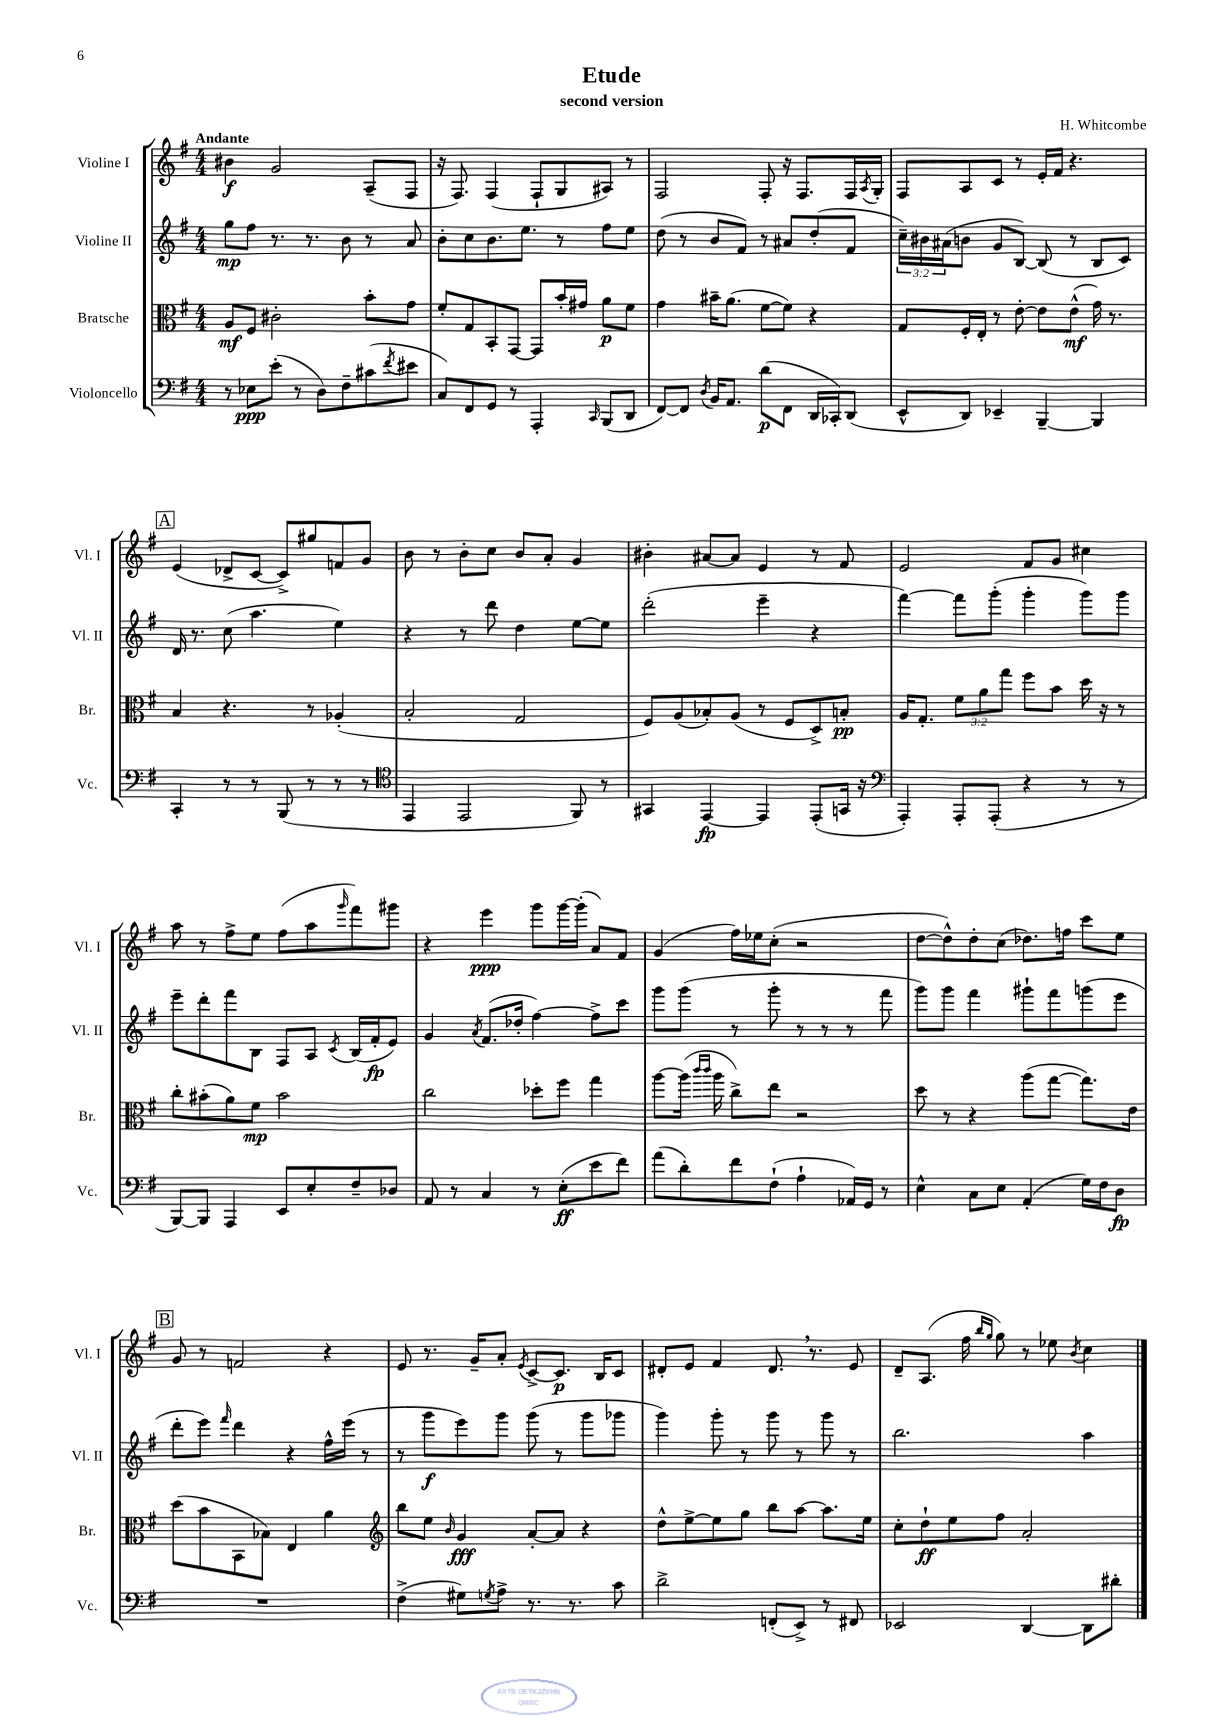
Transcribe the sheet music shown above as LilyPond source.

\header { title = "Etude" composer = "H. Whitcombe" subtitle = "second version" }
<<
\new StaffGroup <<
\new Staff = "s0" \with { instrumentName = "Violine I" shortInstrumentName = "Vl. I" } {
    \clef treble \key g \major \numericTimeSignature \time 4/4 \tempo "Andante"
    bis'4\f g'2 a8--( fis8 |
    r16 fis8.) fis4( fis8-! g8 ais8) r8 |
    fis2 fis8-. r16 fis8. fis16 \acciaccatura { a8 } g16-. |
    fis8 a8 c'8 r8 e'16-. fis'16 r4. |
    \mark \markup { \box "A" } e'4( des'8-> c'8~ c'8->) gis''8 f'8 g'8 |
    b'8 r8 b'8-. c''8 b'8 a'8-. g'4 |
    bis'4-. ais'8~ ais'8 e'4 r8 fis'8 |
    e'2 fis'8 g'8 cis''4 |
    a''8 r8 fis''8-> e''8 fis''8( a''8 \grace { g'''16 } fis'''8) gis'''8 |
    r4 e'''4\ppp g'''8 g'''16~ g'''16-.( a'8) fis'8 |
    g'4( fis''16) ees''16 c''8-.( r2 |
    d''8~ d''8-^) d''8-. c''8( des''8.) f''16 c'''8 e''8 |
    \mark \markup { \box "B" } g'8 r8 f'2 r4 |
    e'8 r8. g'16-- a'8-. \acciaccatura { e'8 } c'8~-> c'8.\p b16 c'8 |
    dis'8-. e'8 fis'4 dis'8. \breathe r8. e'8 |
    d'8-- a8.( fis''16 \grace { b''16 g''16 } g''8) r8 ees''8 \acciaccatura { b'8 } c''4 \bar "|." |
}
\new Staff = "s1" \with { instrumentName = "Violine II" shortInstrumentName = "Vl. II" } {
    \clef treble \key g \major \numericTimeSignature \time 4/4 \override Staff.TupletNumber.text = #tuplet-number::calc-fraction-text
    g''8\mp fis''8 r8. r8. b'8 r8 a'8 |
    b'8-. c''8 b'8. e''8. r8 fis''8 e''8 |
    d''8( r8 b'8 fis'8) r8 ais'8 d''8-.( fis'8 |
    \tuplet 3/2 { c''16--) bis'16 ais'16( } b'8 g'8 b8~) b8( r8 b8 c'8) |
    \mark \markup { \box "A" } d'16 r8. c''8( a''4. e''4) |
    r4 r8 d'''8 d''4 e''8~ e''8 |
    d'''2-.( e'''4-- r4 |
    fis'''4~) fis'''8 g'''8-.( g'''4-. g'''8) g'''8 |
    e'''8-- d'''8-. fis'''8 b8 fis8 a8 \acciaccatura { c'8 } b16( fis'16-.\fp e'8) |
    g'4 \acciaccatura { a'8 } fis'8.( des''16-. fis''4~) fis''8-> c'''8 |
    g'''8 g'''8( r8 g'''8-. r8 r8 r8 fis'''8 |
    g'''8) g'''8 fis'''4 gis'''8-! fis'''8 g'''8( e'''8 |
    \mark \markup { \box "B" } d'''8-. e'''8) \grace { fis'''16 } d'''4 r4 fis''16-^ e'''16( r8 |
    r8 g'''8\f e'''8) g'''8 g'''8( r8 g'''8 ges'''8 |
    g'''4) g'''8-. r8 g'''8 r8 g'''8 r8 |
    b''2. a''4 \bar "|." |
}
\new Staff = "s2" \with { instrumentName = "Bratsche" shortInstrumentName = "Br." } {
    \clef alto \key g \major \numericTimeSignature \time 4/4 \override Staff.TupletNumber.text = #tuplet-number::calc-fraction-text
    a8\mf fis8 cis'2-. b'8-. g'8 |
    fis'8-. g8 b,8-. g,8~ g,8 b'16-. gis'16 a'8\p fis'8 |
    g'4 bis'16-- a'8.( fis'8~ fis'8) r4 |
    g8 fis16-. e16-. r8 e'8~-. e'8 e'8-^\mf( g'16) r8. |
    \mark \markup { \box "A" } b4 r4. r8 aes4-.( |
    b2-. g2 |
    fis8) a8( bes8-.) a8( r8 fis8 d8->) b8-.\pp |
    a16 g8.-. \tuplet 3/2 { fis'8 a'8 g''8 } fis''8 b'8 d''16 r16 r8 |
    c''8-. bis'8-.( a'8) fis'8\mp bis'2 |
    c''2 des''8-. fis''8 g''4 |
    a''8~ a''16( \grace { c'''16 c'''16 } a''16 c''8->) e''8 r2 |
    d''8 r8 r4 a''8( g''8~ g''8.) e'16 |
    \mark \markup { \box "B" } d''8( b'8 b,8 bes8) e4 a'4 |
    \clef treble b''8 e''8 \grace { b'16 } g'4\fff a'8~-. a'8 r4 |
    d''8-^ e''8~-> e''8 g''8 b''8 a''8~ a''8. e''16 |
    c''8-. d''8-!\ff e''8 fis''8 a'2-. \bar "|." |
}
\new Staff = "s3" \with { instrumentName = "Violoncello" shortInstrumentName = "Vc." } {
    \clef bass \key g \major \numericTimeSignature \time 4/4
    r8 ees8\ppp e'8-.( r8 d8) fis8-- cis'8( \acciaccatura { fis'8 } eis'8 |
    c8) fis,8 g,8 r8 a,,4-. \grace { c,16 } b,,8( d,8 |
    fis,8~) fis,8 \acciaccatura { d8 } b,16 a,8. d'8\p( fis,8 d,16 ces,16-.) d,8( |
    e,8-^ d,8) ees,4-- b,,4~-- b,,4 |
    \mark \markup { \box "A" } c,4-. r8 r8 b,,8( r8 r8 r8 |
    \clef tenor e,4 e,2 fis,8) r8 |
    gis,4 e,4~\fp e,4 e,8-.( g,16 r16 |
    \clef bass a,,4-.) a,,8-. a,,8-.( r4 r8 r8 |
    b,,8~) b,,8 a,,4 e,8 e8-. fis8-- des8 |
    a,8 r8 c4 r8 e8-.\ff( e'8 fis'8) |
    a'8( d'8-.) fis'8 fis8-!( a4-! aes,16) g,16 r8 |
    e4-^ c8 e8 a,4-.( g16) fis16 d8\fp |
    \mark \markup { \box "B" } R1 |
    fis4->( gis8) \acciaccatura { g8 } a8-> r8. r8. c'8 |
    d'2-> f,8-.( e,8->) r8 fis,8 |
    ees,2 d,4~ d,8 dis'8-. \bar "|." |
}
>>
>>
\layout { \context { \Score \remove "Bar_number_engraver" } }
